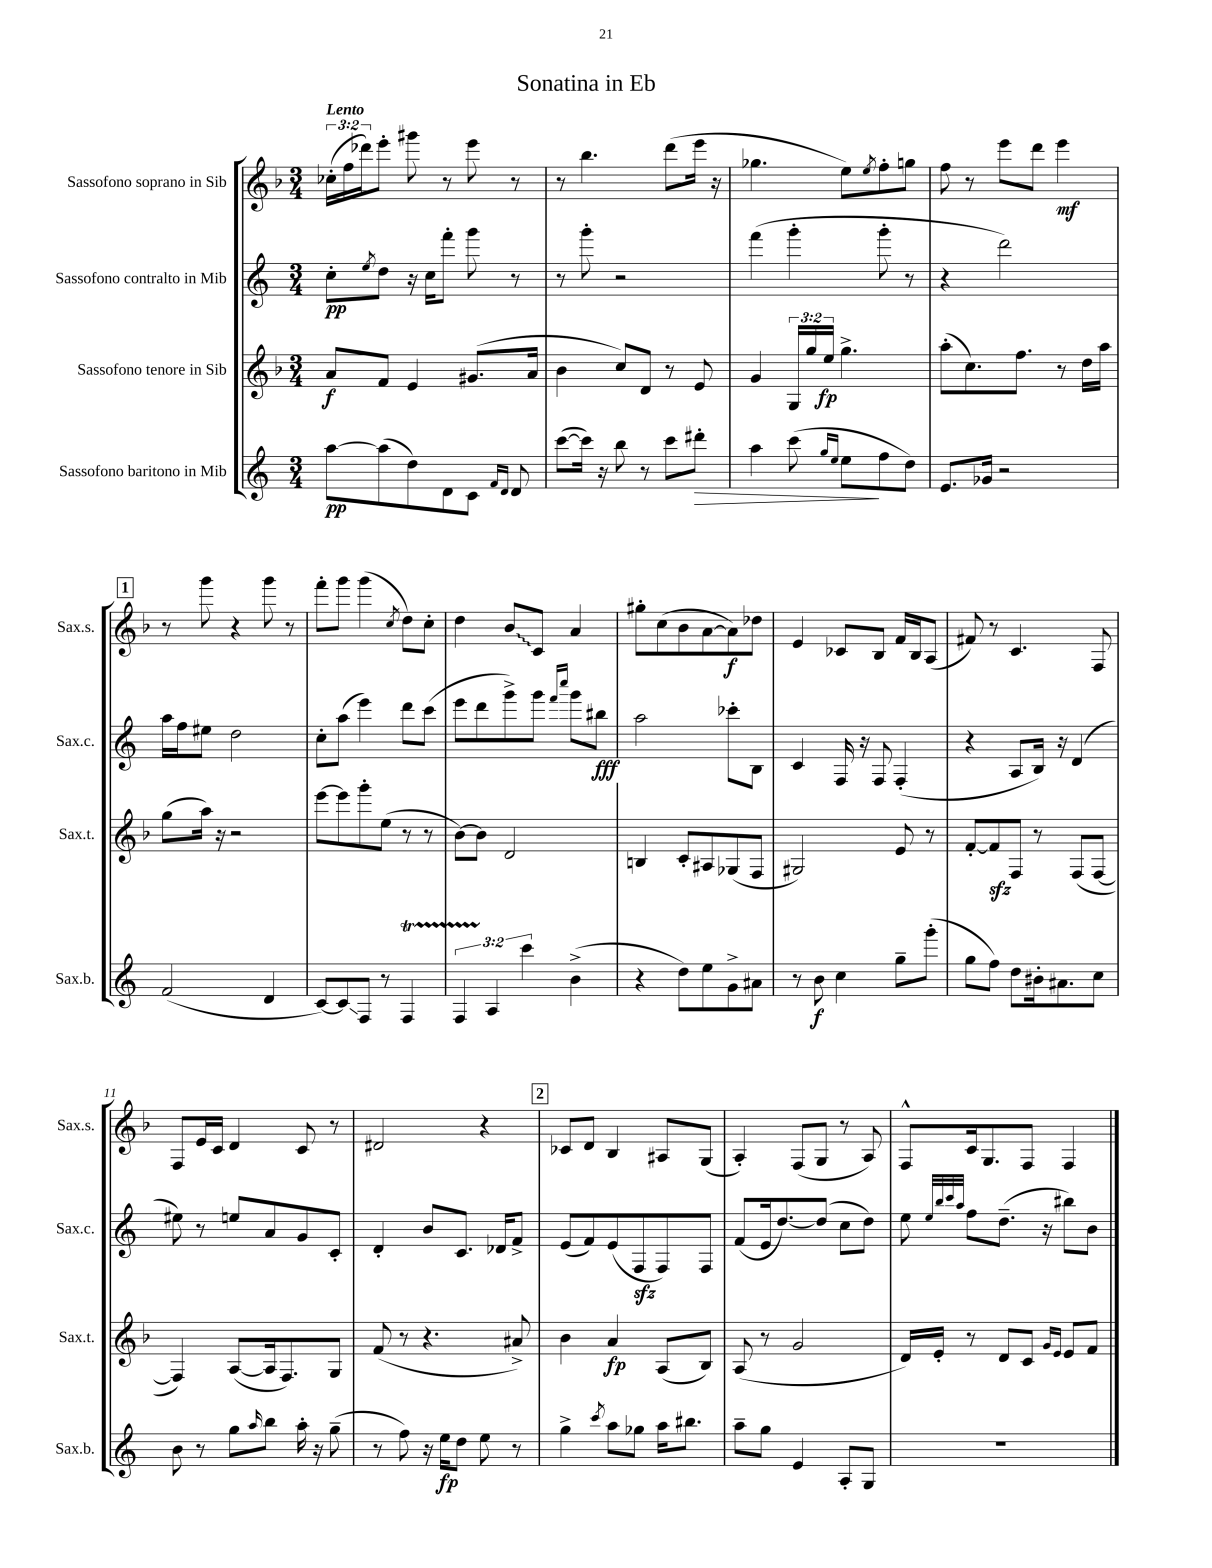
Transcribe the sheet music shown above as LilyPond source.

\header { title = "Sonatina in Eb" }
<<
\new StaffGroup <<
\new Staff = "s0" \with { instrumentName = "Sassofono soprano in Sib" shortInstrumentName = "Sax.s." } {
    \clef treble \key f \major \numericTimeSignature \time 3/4 \override Staff.TupletNumber.text = #tuplet-number::calc-fraction-text \tempo "Lento"
    \tuplet 3/2 { ces''16-.( f''16 des'''16) } e'''8-. gis'''8 r8 e'''8 r8 |
    r8 bes''4. d'''8( e'''16 r16 |
    ges''4. e''8) \acciaccatura { e''8 } f''8-. g''8 |
    f''8 r8 e'''8 d'''8 e'''4\mf |
    \mark \markup { \box "1" } r8 g'''8 r4 g'''8 r8 |
    f'''8-. g'''8 g'''4( \acciaccatura { c''8 } d''8) c''8-. |
    d''4 \once \override Glissando.style = #'zigzag bes'8\glissando c'8 a'4 |
    gis''8-. c''8( bes'8 a'8~ a'8\f) des''8 |
    e'4 ces'8 bes8 f'16 bes16 a8( |
    fis'8) r8 c'4. f8 |
    f8 e'16 c'16 d'4 c'8 r8 |
    dis'2 r4 |
    \mark \markup { \box "2" } ces'8 d'8 bes4 ais8 g8( |
    a4-.) f8( g8 r8 a8) |
    f8-^ c'16 g8. f8 f4 \bar "|." |
}
\new Staff = "s1" \with { instrumentName = "Sassofono contralto in Mib" shortInstrumentName = "Sax.c." } {
    \clef treble \key c \major \numericTimeSignature \time 3/4
    c''8-.\pp \acciaccatura { e''8 } d''8 r16 c''16 f'''8-. g'''8 r8 |
    r8 g'''8-. r2 |
    f'''4( g'''4-. g'''8-. r8 |
    r4 d'''2) |
    \mark \markup { \box "1" } a''16 f''16 eis''8 d''2 |
    c''8-. a''8( e'''4) d'''8 c'''8( |
    e'''8 d'''8 g'''8->) g'''8 \grace { f'''16 c''''16 } g'''8 bis''8\fff |
    a''2 ces'''8-. b8 |
    c'4 f16 r16 f8 f4-.( |
    r4 a8 b16) r16 d'4( |
    eis''8) r8 e''8 a'8 g'8 c'8-. |
    d'4-. b'8 c'8. des'16 f'8-> |
    \mark \markup { \box "2" } e'8( f'8) e'8( f8\sfz f8) f8 |
    f'8( e'16 d''8.~) d''8( c''8 d''8) |
    e''8 \grace { e''32 b''32 c'''32 a''32 } f''8 d''8.--( r16 bis''8) b'8 \bar "|." |
}
\new Staff = "s2" \with { instrumentName = "Sassofono tenore in Sib" shortInstrumentName = "Sax.t." } {
    \clef treble \key f \major \numericTimeSignature \time 3/4 \override Staff.TupletNumber.text = #tuplet-number::calc-fraction-text
    a'8\f f'8 e'4 gis'8.( a'16 |
    bes'4 c''8) d'8 r8 e'8 |
    g'4 \tuplet 3/2 { g16 g''16 e''16\fp } g''4.-> |
    a''8-.( c''8.) f''8. r8 d''16 a''16 |
    \mark \markup { \box "1" } g''8( a''16) r16 r2 |
    e'''8~ e'''8 g'''8-. e''8( r8 r8 |
    bes'8~) bes'8 d'2 |
    b4 c'8-. ais8 ges8( f8 |
    gis2) e'8 r8 |
    f'8~-. f'8\sfz f8 r8 f8( f8~ |
    f4) a8~( a16 f8.) g8 |
    f'8( r8 r4. ais'8->) |
    \mark \markup { \box "2" } bes'4 a'4\fp a8( bes8) |
    a8( r8 g'2 |
    d'16) e'16-. r8 d'8 c'8 \grace { g'16 e'16 } e'8 f'8 \bar "|." |
}
\new Staff = "s3" \with { instrumentName = "Sassofono baritono in Mib" shortInstrumentName = "Sax.b." } {
    \clef treble \key c \major \numericTimeSignature \time 3/4 \override Staff.TupletNumber.text = #tuplet-number::calc-fraction-text
    a''8~\pp a''8( d''8) d'8 c'8 \grace { f'16 d'16 } d'8 |
    c'''8~( c'''16) r16 b''8 r8 c'''8 dis'''8-.\> |
    a''4 c'''8( \grace { g''16 e''16 } e''8\! f''8 d''8) |
    e'8. ges'16 r2 |
    \mark \markup { \box "1" } f'2( d'4 |
    c'8~) c'8\glissando f8 r8 f4\startTrillSpan |
    \tuplet 3/2 { f4 a4\stopTrillSpan c'''4 } b'4->( |
    r4 d''8) e''8 g'8-> ais'8 |
    r8 b'8\f c''4 g''8-- g'''8-.( |
    g''8 f''8) d''8 bis'16-. ais'8. c''8 |
    b'8 r8 g''8 \grace { a''16 } b''8 a''16-. r16 g''8--( |
    r8 f''8) r16 e''16\fp d''8 e''8 r8 |
    \mark \markup { \box "2" } g''4-> \acciaccatura { c'''8 } a''8 ges''8 a''16 bis''8. |
    a''8-- g''8 e'4 a8-. g8 |
    R2. \bar "|." |
}
>>
>>
